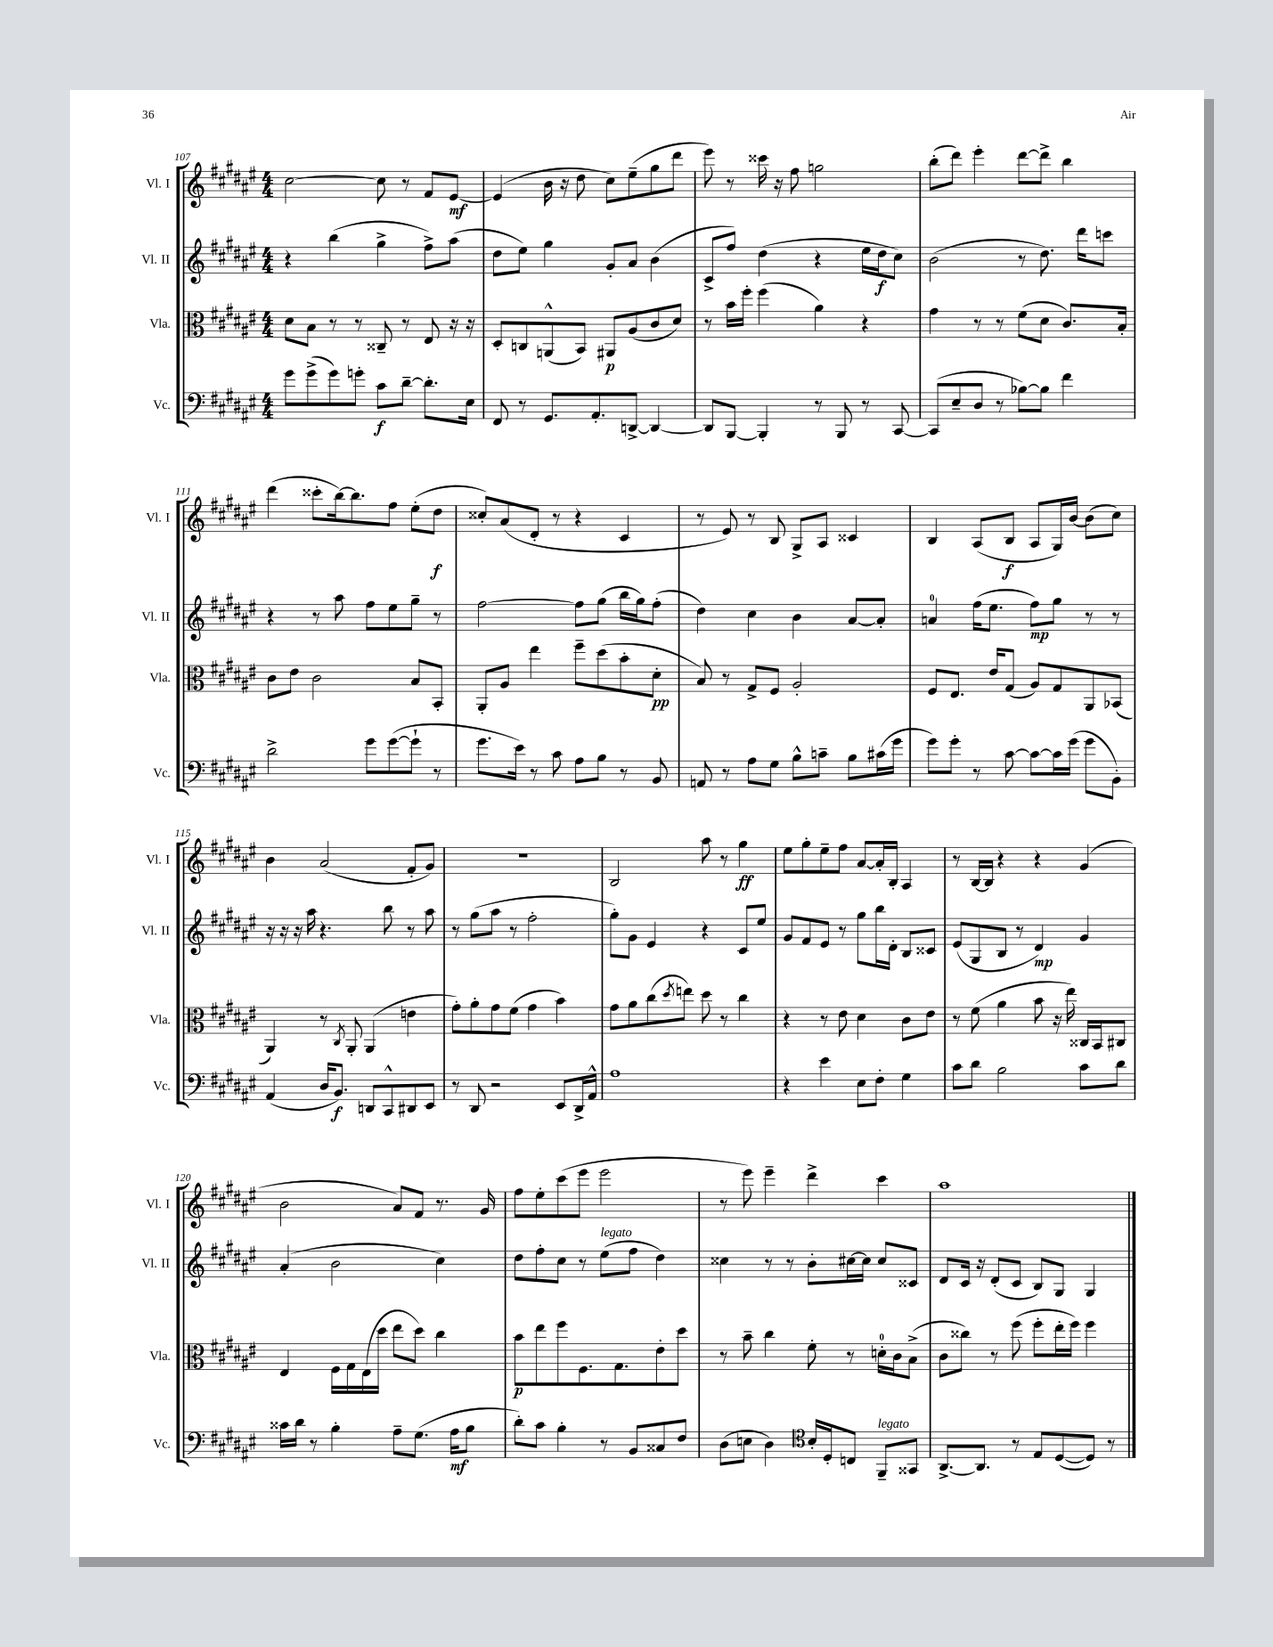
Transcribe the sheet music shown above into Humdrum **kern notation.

**kern	**kern	**kern	**kern
*staff4	*staff3	*staff2	*staff1
*clefF4	*clefC3	*clefG2	*clefG2
*k[f#c#g#d#a#e#]	*k[f#c#g#d#a#e#]	*k[f#c#g#d#a#e#]	*k[f#c#g#d#a#e#]
*M4/4	*M4/4	*M4/4	*M4/4
8g#	8d#	4r	[2cc#
(8g#^	8B	.	.
8g#)	8r	(4bb	.
8g'	8r	.	.
8c#	8C##~	4gg#^	8cc#]
[8d#~	8r	.	8r
8.d#']	8E#	8ff#^)	8f#
.	16r	(8aa#	[8e#
16E#	16r	.	.
=	=	=	=
8FF#	8D#'	8dd#	(4e#]
8r	8C	8ee#)	.
8.GG#	(8AA^^	4gg#	16b
.	.	.	16r
.	8BB)	.	8dd#
8.AA#'	.	.	.
.	8AA#	8g#'	8cc#)
[8DD^	(8A#	8a#	(8ee#~
4DD_	8c#	(4b	8gg#
.	8d#)	.	8ddd#
=	=	=	=
8DD]	8r	8c#^	8eee#)
[8BBB	16b	8ff#)	8r
.	16ff#'	.	.
4BBB']	(4ff#	(4dd#	16ccc##
.	.	.	16r
.	.	.	8ff#
8r	4a#)	4r	2gg
8BBB	.	.	.
8r	4r	16ee#	.
.	.	16dd#	.
[8CC#	.	8cc#)	.
=	=	=	=
(8CC#]	4g#	(2b	(8bb'
8E#~	.	.	8ddd#)
8D#	8r	.	4eee#'
8r	8r	.	.
[8B-)	(8f#	8r	[8ddd#
8B-]	8d#	8.dd#)	8ddd#^]
4f#	8.c#)	.	4bb
.	.	16ddd#	.
.	.	8ccc	.
.	16B'	.	.
=	=	=	=
2d#^	8c#	4r	(4ddd#
.	8e#	.	.
.	2c#	8r	8ccc##'
.	.	8aa#	[16bb)
.	.	.	8.bb]
8g#	.	8ff#	.
([8g#	.	8ee#	8ff#
8g#`]	8B	8gg#~	(8ee#'
8r	8BB'	8r	8dd#
=	=	=	=
8.g#	8AA#'	[2ff#	8cc##')
.	8A#	.	(8a#
16e#)	.	.	.
8r	4ee#	.	8d#'
8c#	.	.	8r
8A#	8ff#~	8ff#]	4r
8B	(8dd#	(8gg#	.
8r	8b'	16bb	4c#
.	.	16gg#)	.
8BB	8d#'	(8ff#'	.
=	=	=	=
8AA	8B)	4dd#)	8r
8r	8r	.	8e#)
8A#	8G#^	4cc#	8r
8G#	8F#	.	8B
8B^^	2A#'	4b	8G#^
8c~	.	.	8A#
8B	.	[8a#	4c##
(16c#	.	8a#']	.
16g#	.	.	.
=	=	=	=
8g#)	8F#	4a	4B
8g#'	8.E#	.	.
8r	.	(16ff#	(8A#
.	16e#	8.ee#	.
[8c#	(8G#	.	8B
8c#_	8A#)	8ff#)	8A#
16c#]	8G#	8gg#	16G#)
(16g#	.	.	[16b
8g#	8AA#	8r	(8b]
8BB')	(8BB-	8r	8cc#)
=	=	=	=
(4AA#	4AA#)	16r	4b
.	.	16r	.
.	.	16r	.
.	.	16aa#	.
16D#	8r	4.r	(2a#
8.BB)	.	.	.
.	8qC#	.	.
.	8AA#'	.	.
8DD	(4AA#	.	.
8CC#^^	.	8bb	.
8DD#	4e	8r	8f#'
8EE#	.	8aa#	8g#)
=	=	=	=
8r	8g#')	8r	1r
8DD#	8a#'	(8gg#	.
2r	8g#	8aa#	.
.	(8f#	8r	.
.	4g#	2ff#'	.
8EE#	4b)	.	.
16DD#^	.	.	.
16AA#^^	.	.	.
=	=	=	=
1A#	8g#	8gg#')	2B
.	8a#	8g#	.
.	(8cc#	4e#	.
.	8qdd#	.	.
.	8ee)	.	.
.	8dd#	4r	8aa#
.	8r	.	8r
.	4cc#	8c#	4gg#
.	.	8ee#	.
=	=	=	=
4r	4r	8g#	8ee#
.	.	8f#	8gg#'
4e#	8r	8e#	8ee#~
.	8e#	8r	8ff#
8E#	4d#	8gg#	[8a#
8F#'	.	16bb	16a#']
.	.	16d#'	16B'
4G#	8c#	8B	4A#
.	8e#	8c##	.
=	=	=	=
8c#	8r	(8e#	8r
8d#	(8f#	8G#	[16B
.	.	.	16B]
2B	4a#	8B	4r
.	.	8r	.
.	8b	4d#)	4r
.	16r	.	.
.	16ee#)	.	.
8c#	16C##	4g#	(4g#
.	16BB	.	.
8d#	8C#	.	.
=	=	=	=
16c##	4E#	(4a#'	2b
16d#	.	.	.
8r	.	.	.
4B'	16F#	2b	.
.	16G#	.	.
.	(16E#	.	.
.	16dd#	.	.
8A#~	8ee#	.	8a#)
(8.G#	8dd#)	.	8f#
.	4cc#	4cc#)	8.r
16A#	.	.	.
8B	.	.	.
.	.	.	16g#
=	=	=	=
8d#')	8b	8dd#	8ff#
8c#	8ee#	8ff#'	8ee#'
4B'	8ff#	8cc#	(8ccc#
.	8.F#	8r	8eee#
8r	.	(8ee#	2eee#
.	8.G#	.	.
8BB	.	8ff#	.
8C##	8e#'	4dd#)	.
8F#	8dd#	.	.
=	=	=	=
(8D#	8r	4cc##	8r
8E	8b~	.	8eee#)
4D#)	4cc#	8r	4eee#~
.	.	8r	.
*clefC4	*	*	*
16B'	8f#'	8b'	4ddd#^
16D#'	.	.	.
8C	8r	[16cc#	.
.	.	16cc#]	.
8FF#~	16d'	8cc#	4ccc#
.	16c#	.	.
8GG##	(8B^	8c##	.
=	=	=	=
[8.AA#^	8c#	8d#	1aa#
.	8cc##)	16c#	.
8.AA#]	.	16r	.
.	8r	(8d#'	.
8r	(8ff#	8c#	.
8E#	8ff#'	8B)	.
([8D#	16ee#'	8G#	.
.	16ff#)	.	.
8D#])	4ff#	4G#	.
8r	.	.	.
==	==	==	==
*-	*-	*-	*-
